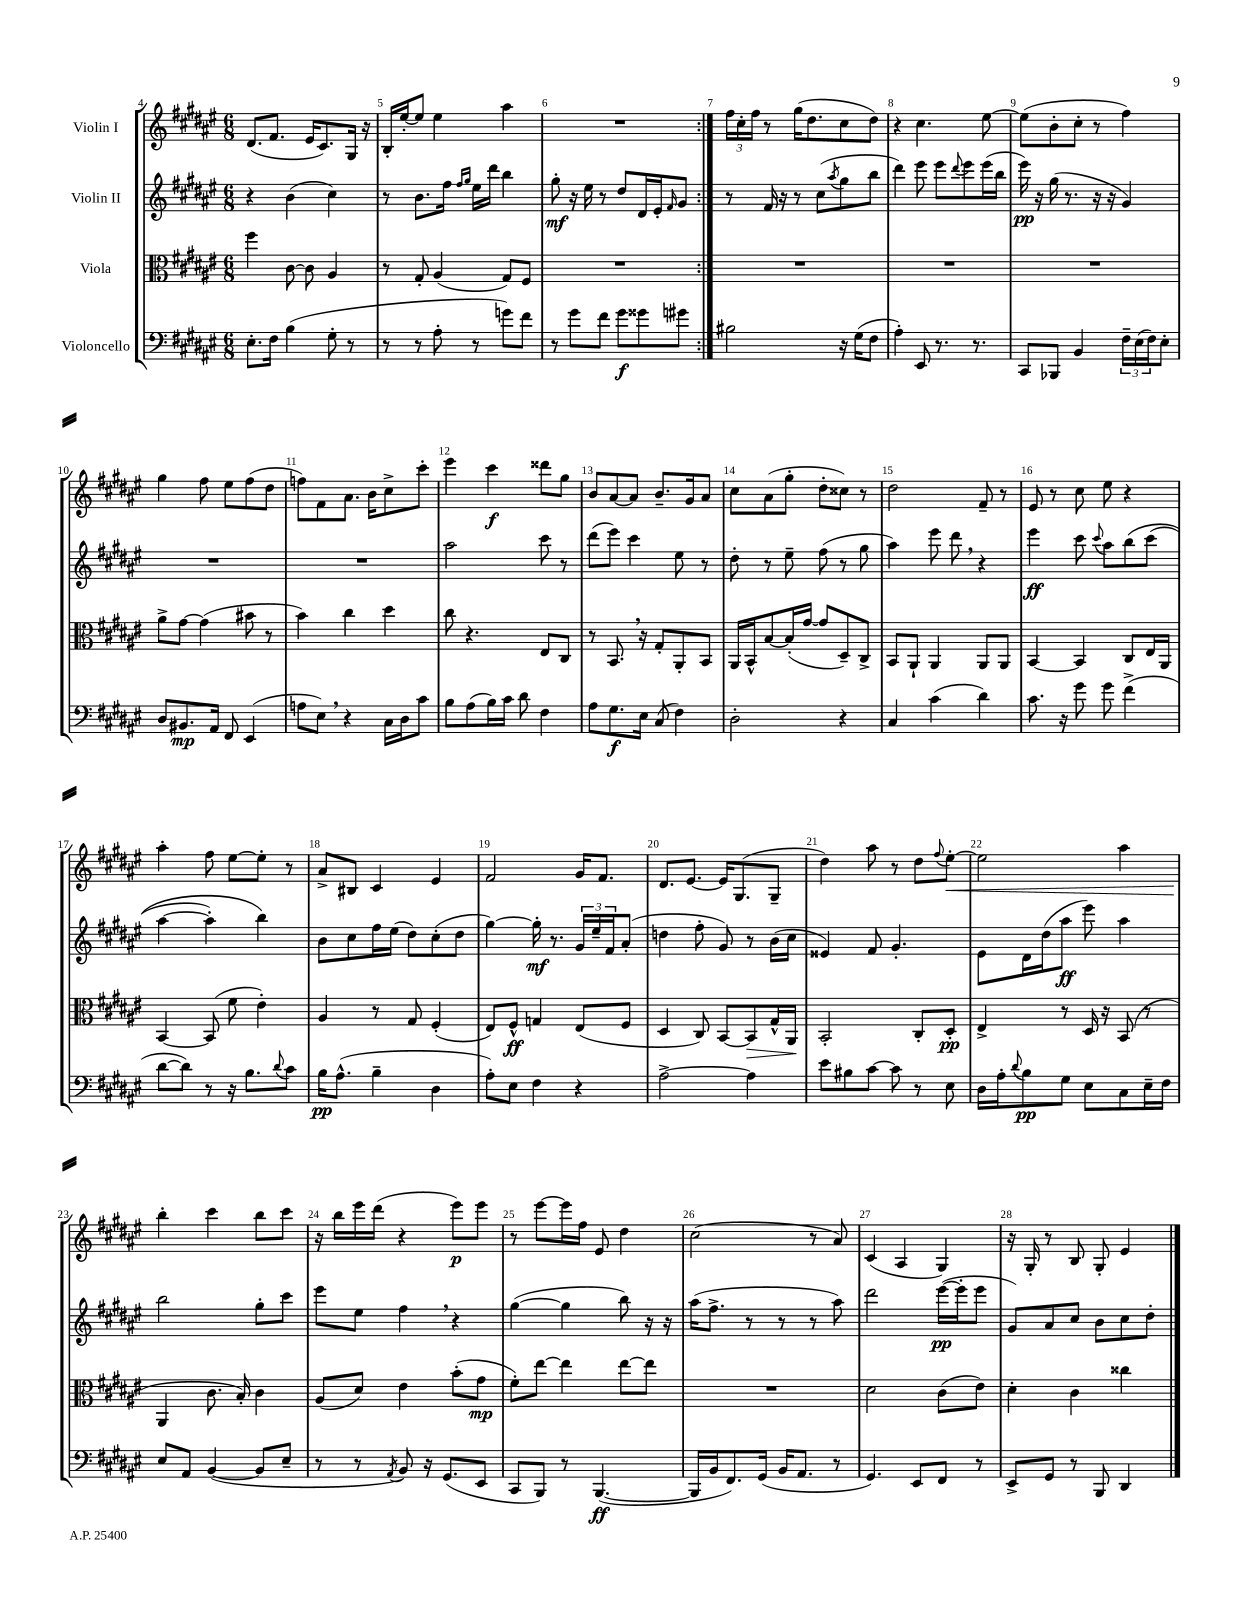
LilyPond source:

<<
\new StaffGroup <<
\new Staff = "s0" \with { instrumentName = "Violin I" } {
    \clef treble \key fis \major \numericTimeSignature \time 6/8
    \repeat volta 2 { dis'8.( fis'8. eis'16 cis'8.) gis16 r16 |
    b16-. eis''16~-. eis''8 eis''4 ais''4 |
    R2. | }
    \tuplet 3/2 { fis''16 cis''16-. fis''16 } r8 gis''16( dis''8. cis''8 dis''8) |
    r4 cis''4. eis''8~ |
    eis''8( b'8-. cis''8-. r8 fis''4) |
    gis''4 fis''8 eis''8 fis''8( dis''8 |
    f''8) fis'8 ais'8. b'16 cis''8-> cis'''8-. |
    eis'''4 cis'''4\f disis'''8 gis''8 |
    b'8 ais'8~ ais'8 b'8.-- gis'16 ais'8 |
    cis''8 ais'8( gis''8-. dis''8-. cisis''8) r8 |
    dis''2 fis'8-- r8 |
    eis'8 r8 cis''8 eis''8 r4 |
    ais''4-. fis''8 eis''8~ eis''8-. r8 |
    ais'8-> bis8 cis'4 eis'4 |
    fis'2 gis'16 fis'8. |
    dis'8. eis'8.~ eis'16 gis8.( gis8-- |
    dis''4) ais''8 r8 dis''8 \appoggiatura { fis''8 } eis''8~-.\< |
    eis''2 ais''4 |
    b''4-.\! cis'''4 b''8 cis'''8 |
    r16 b''16 eis'''16 dis'''16( r4 eis'''8\p) eis'''8 |
    r8 eis'''8~ eis'''16 fis''16 eis'8 dis''4 |
    cis''2( r8 ais'8) |
    cis'4( ais4 gis4) |
    r16 gis16-. r8 b8 gis8-. eis'4 \bar "|." |
}
\new Staff = "s1" \with { instrumentName = "Violin II" } {
    \clef treble \key fis \major \numericTimeSignature \time 6/8
    \repeat volta 2 { r4 b'4( cis''4) |
    r8 b'8. fis''16 \grace { fis''16 gis''16 } eis''16 dis'''16 b''4 |
    gis''8-.\mf r16 eis''16 r8 dis''8 dis'16 eis'16-. \grace { fis'16 } gis'8 | }
    r8 fis'16 r16 r8 cis''8( \acciaccatura { ais''8 } gis''8 b''8 |
    dis'''4) eis'''8 eis'''8 \appoggiatura { dis'''8 } eis'''8 eis'''16( b''16 |
    eis'''16\pp) r16 gis''16( r8. r16 r16 gis'4) |
    R2. |
    R2. |
    ais''2 cis'''8 r8 |
    dis'''8( eis'''8) cis'''4 eis''8 r8 |
    dis''8-. r8 eis''8-- fis''8( r8 gis''8 |
    ais''4) eis'''8 dis'''8 \breathe r4 |
    eis'''4\ff cis'''8 \appoggiatura { cis'''8 } ais''8 b''8\( cis'''8( |
    ais''4~ ais''4-.) b''4\) |
    b'8 cis''8 fis''16 eis''16( dis''8) cis''8-.( dis''8 |
    gis''4~) gis''16-.\mf r8. \tuplet 3/2 { gis'16 eis''16-- fis'16 } ais'8-.( |
    d''4 fis''8-. gis'8) r8 b'16( cis''16 |
    eisis'4) fis'8 gis'4.-. |
    eis'8 dis'16 dis''16( ais''8\ff eis'''8) ais''4 |
    b''2 gis''8-. cis'''8 |
    eis'''8 eis''8 fis''4 \breathe r4 |
    gis''4~( gis''4 b''8) r16 r16 |
    ais''16( fis''8.-> r8 r8 r8 ais''8) |
    dis'''2 eis'''16~\pp( eis'''16-. eis'''8 |
    gis'8) ais'8 cis''8 b'8 cis''8 dis''8-. \bar "|." |
}
\new Staff = "s2" \with { instrumentName = "Viola" } {
    \clef alto \key fis \major \numericTimeSignature \time 6/8
    \repeat volta 2 { fis''4 cis'8~ cis'8 ais4 |
    r8 gis8-. ais4( gis8) fis8 |
    R2. | }
    R2. |
    R2. |
    R2. |
    ais'8-> gis'8~ gis'4( bis'8 r8 |
    b'4) cis''4 dis''4 |
    cis''8 r4. eis8 cis8 |
    r8 b,8. \breathe r16 gis8-. ais,8-. b,8 |
    ais,16 b,16-^ b8~ b16-.( gis'16~ gis'8 dis8--) cis8-> |
    b,8 ais,8-! ais,4 ais,8 ais,8 |
    b,4~ b,4 cis8 eis16 ais,16 |
    b,4~ b,8( fis'8 eis'4-.) |
    ais4 r8 gis8 fis4-.( |
    eis8) fis8-^\ff g4 eis8( fis8 |
    dis4 cis8) b,8~ b,8\> gis16-^ ais,16\! |
    b,2-. cis8-. dis8-.\pp |
    eis4-> r8 dis16 r16 b,8( r8 |
    ais,4 cis'8. b16-.) cis'4 |
    ais8( dis'8) eis'4 b'8-.( gis'8\mp |
    fis'8-.) eis''8~ eis''4 eis''8~ eis''8 |
    R2. |
    dis'2 cis'8( eis'8) |
    dis'4-. cis'4 cisis''4 \bar "|." |
}
\new Staff = "s3" \with { instrumentName = "Violoncello" } {
    \clef bass \key fis \major \numericTimeSignature \time 6/8
    \repeat volta 2 { eis8.-. fis16 b4( gis8-. r8 |
    r8 r8 ais8-. r8 g'8) fis'8 |
    r8 gis'8 fis'8 gis'8\f gisis'8 gis'8 | }
    bis2 r16 gis16( fis8 |
    ais4-.) eis,8 r8. r8. |
    cis,8 bes,,8 b,4 \tuplet 3/2 { fis16-- eis16( fis16) } eis8-. |
    dis8 bis,8.\mp ais,16 fis,8 eis,4( |
    a8 eis8) \breathe r4 cis16 dis16 cis'8 |
    b8 ais8( b16) cis'16 dis'8 fis4 |
    ais8 gis8.\f eis16 cis8( fis4) |
    dis2-. r4 |
    cis4 cis'4( dis'4) |
    cis'8. r16 gis'8 gis'8 fis'4->( |
    dis'8~ dis'8) r8 r16 b8. \appoggiatura { dis'8 } cis'8 |
    b16\pp ais8.-^( b4-- dis4 |
    ais8-.) eis8 fis4 r4 |
    ais2~-> ais4 |
    eis'8 bis8 cis'8~ cis'8 r8 eis8 |
    dis16 ais16-. \appoggiatura { dis'8 } b8\pp gis8 eis8 cis8 eis16-- fis16 |
    eis8 ais,8 b,4~( b,8 eis8-- |
    r8 r8 \acciaccatura { ais,8 } b,8) r16 gis,8.( eis,8 |
    cis,8 b,,8) r8 b,,4.~\ff( |
    b,,16 b,16 fis,8.) gis,16( b,16 ais,8. r8 |
    gis,4.) eis,8 fis,8 r8 |
    eis,8-> gis,8 r8 b,,8 dis,4 \bar "|." |
}
>>
>>
\layout { \context { \Score currentBarNumber = #4 \override BarNumber.break-visibility = ##(#f #t #t) barNumberVisibility = #all-bar-numbers-visible } }
